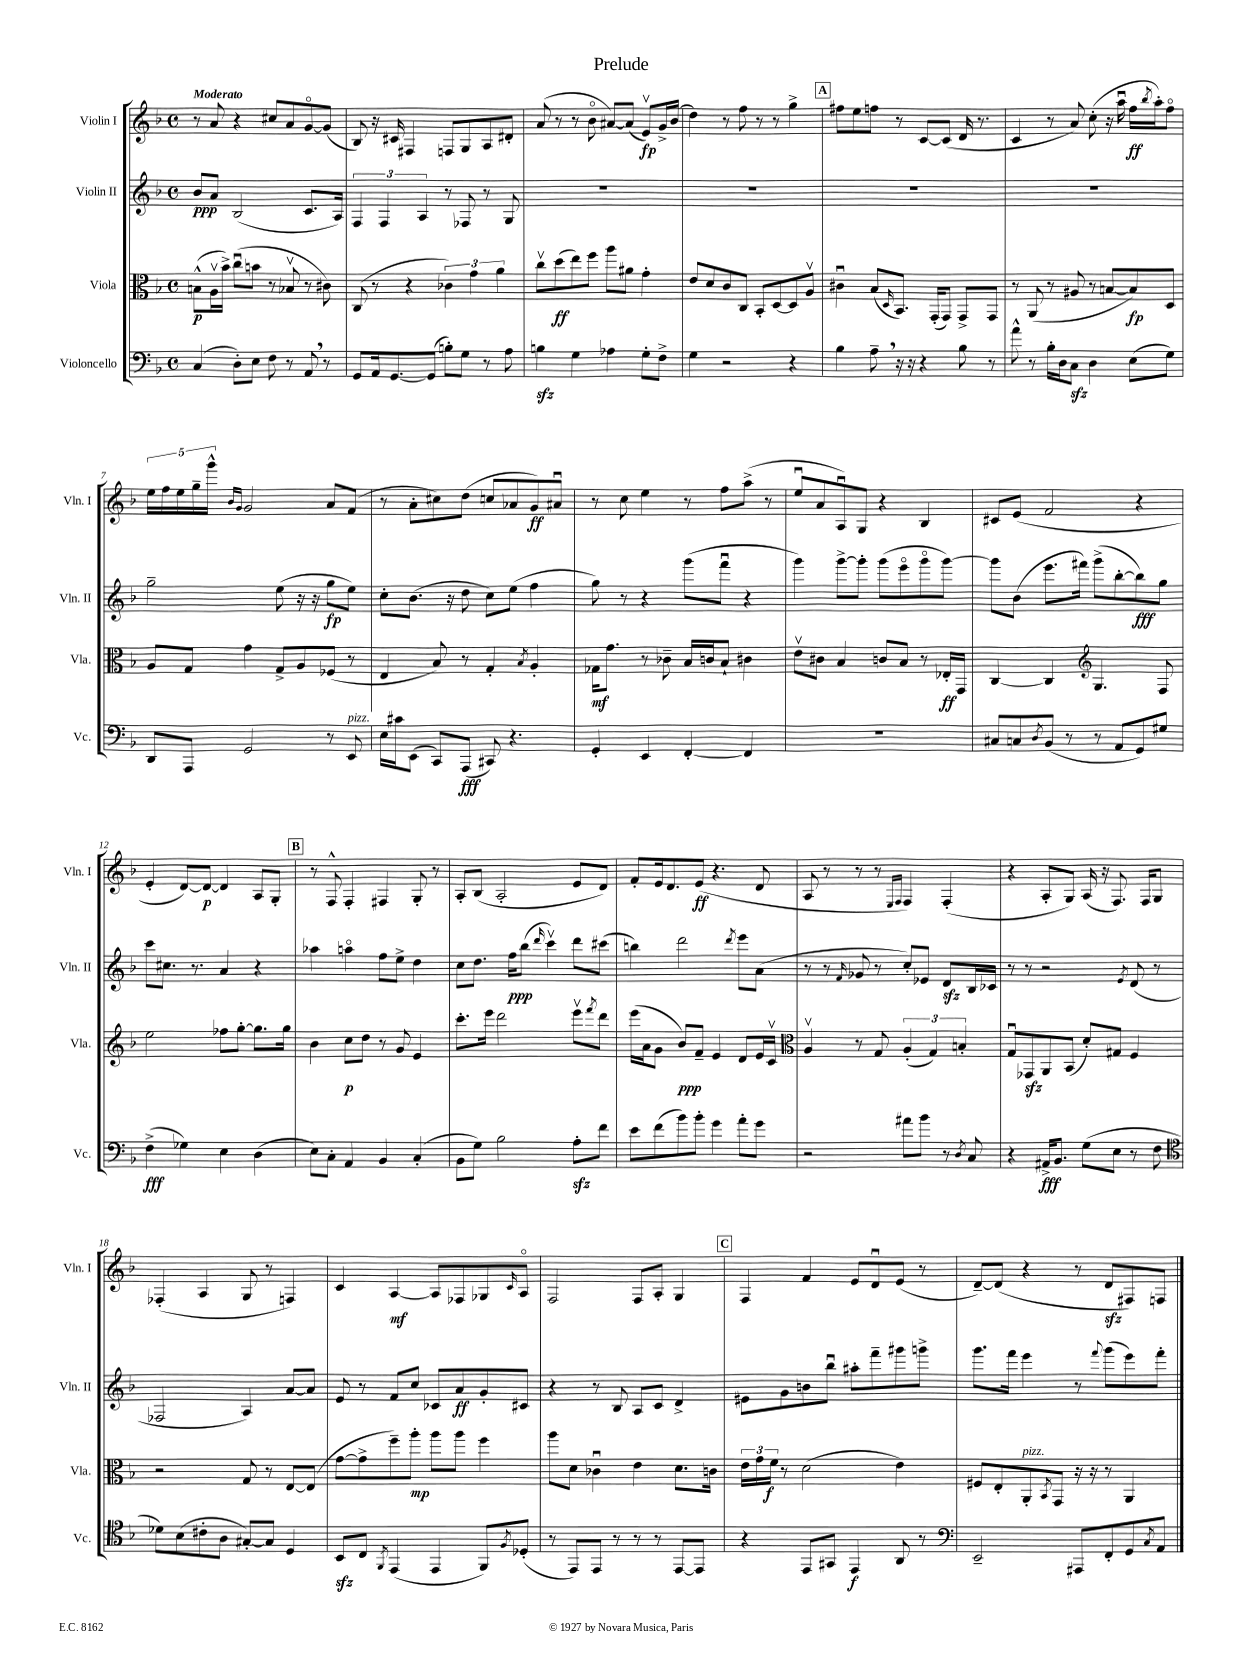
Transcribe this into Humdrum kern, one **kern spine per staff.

**kern	**kern	**kern	**kern
*staff4	*staff3	*staff2	*staff1
*clefF4	*clefC3	*clefG2	*clefG2
*k[b-]	*k[b-]	*k[b-]	*k[b-]
*M4/4	*M4/4	*M4/4	*M4/4
*met(c)	*met(c)	*met(c)	*met(c)
(4C	(8B^^	8b-	8r
.	16Av	8a	8a
.	16b-^)	.	.
8D')	(8ccu	(2B-	4r
8E	8b	.	.
8F	8r	.	8cc#
8r	8B-v	.	8a
8AA	8r	8.c	[8go
8r	8c#)	.	(8g]
.	.	16A)	.
=	=	=	=
8GG	(8C	6F	8B-)
16AA	8r	.	16r
.	.	6F	.
[8.GG	.	.	16c#
.	4r	.	4F#
.	.	6A	.
(8GG]	.	.	.
8B')	6c-)	8r	8F
8G	.	8F-	8G
.	6g	.	.
8r	.	8r	8A
.	6a	.	.
8A	.	8G	8d#'
=	=	=	=
4B	8ccv	1r	(8a
.	(8dd	.	8r
4G	8ee)	.	8r
.	8ff	.	8b-o
4A-	8aa	.	[8a#)
.	8a#	.	(8a#]
8G'	4g'	.	8ev)
8F^	.	.	16g^
.	.	.	(16b-
=	=	=	=
4G	8e	1r	4dd)
.	8d	.	.
2r	8c	.	8r
.	8C	.	8ff
.	8BB-'	.	8r
.	[8D	.	8r
4r	8D]	.	4gg^
.	8Av	.	.
=	=	=	=
4B-	4c#u	1r	8ff#
.	.	.	8ee
8A~	(8B-	.	8ff
.	16qqD	.	.
16r	8.BB-)	.	8r
16r	.	.	.
4r	.	.	[8c
.	(16GG'	.	.
.	8GG)	.	(8c]
8B-	8GG^	.	16d
.	.	.	8.r
8r	8GG	.	.
=	=	=	=
8a^^	8r	1r	4c
8r	(8AA	.	.
16B-'	8r	.	8r
16D	.	.	.
8C	8A#	.	8a)
4D	8r	.	(8cc'
.	[8B	.	16r
.	.	.	16aau
(8E	8B])	.	16ff
.	.	.	8qbb-
.	.	.	16aa')
8G)	8D	.	8ffo
=	=	=	=
8DD	8A	2gg~	20ee
.	.	.	20ff
.	.	.	20ee
8AAA	8G	.	.
.	.	.	20gg~
.	.	.	20ggg^^
.	.	.	16qqb-
.	.	.	16qqg
2GG	4g	.	2g
.	8G^	(8ee	.
.	8A	16r	.
.	.	16r	.
8r	(8F-	8gg	8a
8EE	8r	8ee)	(8f
=	=	=	=
16E	4E	8cc'	8r
16c#	.	.	.
(8EE	.	(8.b-	8a'
8CC)	8B-)	.	8cc#)
.	.	16r	.
(8AAA	8r	8dd	(8dd
8CC#)	4G'	8cc)	8cc
4.r	.	(8ee	8a-
.	8qB-	.	.
.	4A'	4ff	8g)
.	.	.	8a#u
=	=	=	=
4GG'	16G-	8gg)	8r
.	8.g	.	.
.	.	8r	8cc
4EE	8r	4r	4ee
.	8c-~	.	.
[4FF'	16B-	(8ggg	8r
.	16c	.	.
.	8B-`	8fffu	8ff
4FF]	4c#	4r	(8aa^
.	.	.	8r
=	=	=	=
1r	8ev	4ggg)	8eeu
.	8c#	.	8a
.	4B-	[8ggg^	8Au)
.	.	8ggg']	8G
.	8c	(8ggg	4r
.	8B-	8eeeo	.
.	8r	8gggo	4B-
.	16E-'	[8ggg)	.
.	16GG	.	.
=	=	=	=
8C#	[4C	8ggg]	8c#
8C	.	(8b-	(8e
8qD	.	.	.
(8BB-	4C]	8.eee	2f
8r	.	.	.
.	.	16fff#)	.
*	*clefG2	*	*
8r	4.G	(8ggg^	.
8AA	.	[8bb-'	.
8GG)	.	8bb-])	4r
8G#	8F	8gg	.
=	=	=	=
(4F^	2ee	8ccc	4e'
.	.	8.cc#	.
4G-)	.	.	[8d)
.	.	8.r	.
.	.	.	8d_
4E	8ff-	4a	4d]
.	[8gg'	.	.
(4D	8.gg]	4r	8A
.	.	.	8G'
.	16gg	.	.
=	=	=	=
8E)	4b-	4aa-	8r
8C'	.	.	8F^^
4AA	8cc	4aao	4F'
.	8dd	.	.
4BB-	8r	8ff	4F#
.	8g	8ee^	.
(4C'	4e	4dd	8G'
.	.	.	8r
=	=	=	=
8BB-	8.ccc'	8cc	8A'
8G)	.	8.dd	(8B-
.	16eee	.	.
2B-	2ddd	.	2A'
.	.	16ff	.
.	.	(8bb-	.
.	.	16qqddd	.
.	.	4cccv)	.
8A'	8eeev	8ddd	8e
.	8qfff	.	.
8f	8ddd	(8ccc#	8d)
=	=	=	=
8e	(16eee	4bb)	8f'
.	16a	.	.
(8f	8g	.	16e
.	.	.	8.d
8b-)	8b-)	2ddd	.
8b-'	8f~	.	(8e
4g	4e	.	4.r
.	.	8qddd	.
8a'	8d	8eee	.
8g	16e	(8a	8d
.	16cv	.	.
=	=	=	=
*	*clefC3	*	*
2r	4Av	8r	8A
.	.	8r	8r
.	.	16qqf	.
.	8r	8g-	8r
.	8G	8r	8r
.	.	.	16qqE
.	.	.	16qqF
8a#	(6A'	8cc')	4F)
8b-	.	8e-	.
.	6G)	.	.
8r	.	8d	(4F'
.	6B'	.	.
8qD	.	.	.
8C	.	16B-	.
.	.	16c-	.
=	=	=	=
4r	8Gu	8r	4r
.	8GG-	8r	.
16AA#^	8AA	2r	8A'
8.BB-	.	.	.
.	(8BB-	.	8G)
(8G	8d')	.	(16A
.	.	.	16r
8E	8G#	.	8.F)
.	.	8qe	.
8r	4F	(8d	.
.	.	.	16F
8F	.	8r	8G
=	=	=	=
*clefC4	*	*	*
8d-)	2r	2F-	(4F-'
(8B-	.	.	.
8c#'	.	.	4A
8A	.	.	.
[8G#')	8G	4A)	8G
8G#]	8r	.	8r
4D	[8E	[8a	4F)
.	(8E]	8a]	.
=	=	=	=
8BB-	[8g	8e	4c
8C	8g^]	8r	.
8qFF	.	.	.
(4EE	8ff~)	8f	[4A
.	8aa'	8cc	.
4EE	8aa	8c-	8A]
.	8aa	8a	8F-
8FF)	4ff	8g'	8G-
8qF	.	.	16qqc
(8D-'	.	8c#	8Ao
=	=	=	=
8r	8aa	4r	2F
8EE)	8d	.	.
8EE	4c-u	8r	.
8r	.	8B-	.
8r	4e	8A	8F
8r	.	8c	8A'
[8EE	8.d	4d^	4G
8EE]	.	.	.
.	16c	.	.
=	=	=	=
4r	24e	8e#	4F
.	24g	.	.
.	24f	.	.
.	8r	8g	.
8EE	(2d	8b	4f
8GG#	.	8bb-u	.
4EE	.	8aa#'	8e
.	.	8fff~	8du
8AA	4e)	8ggg#	(8e
8r	.	8ggg^	8r
=	=	=	=
*clefF4	*	*	*
2EE~	8F#	8.ggg	[8d~)
.	8E'	.	(8d]
.	.	16fff	.
.	8AA'	4eee	4r
.	8qBB-	.	.
.	8GG	.	.
8AAA#	16r	8r	8r
.	16r	.	.
.	.	8qqfff	.
8FF'	8r	(8ggg	8d
8GG	4AA	8eee)	8F#)
8qC	.	.	.
8AA	.	8fff'	8F
==	==	==	==
*-	*-	*-	*-
